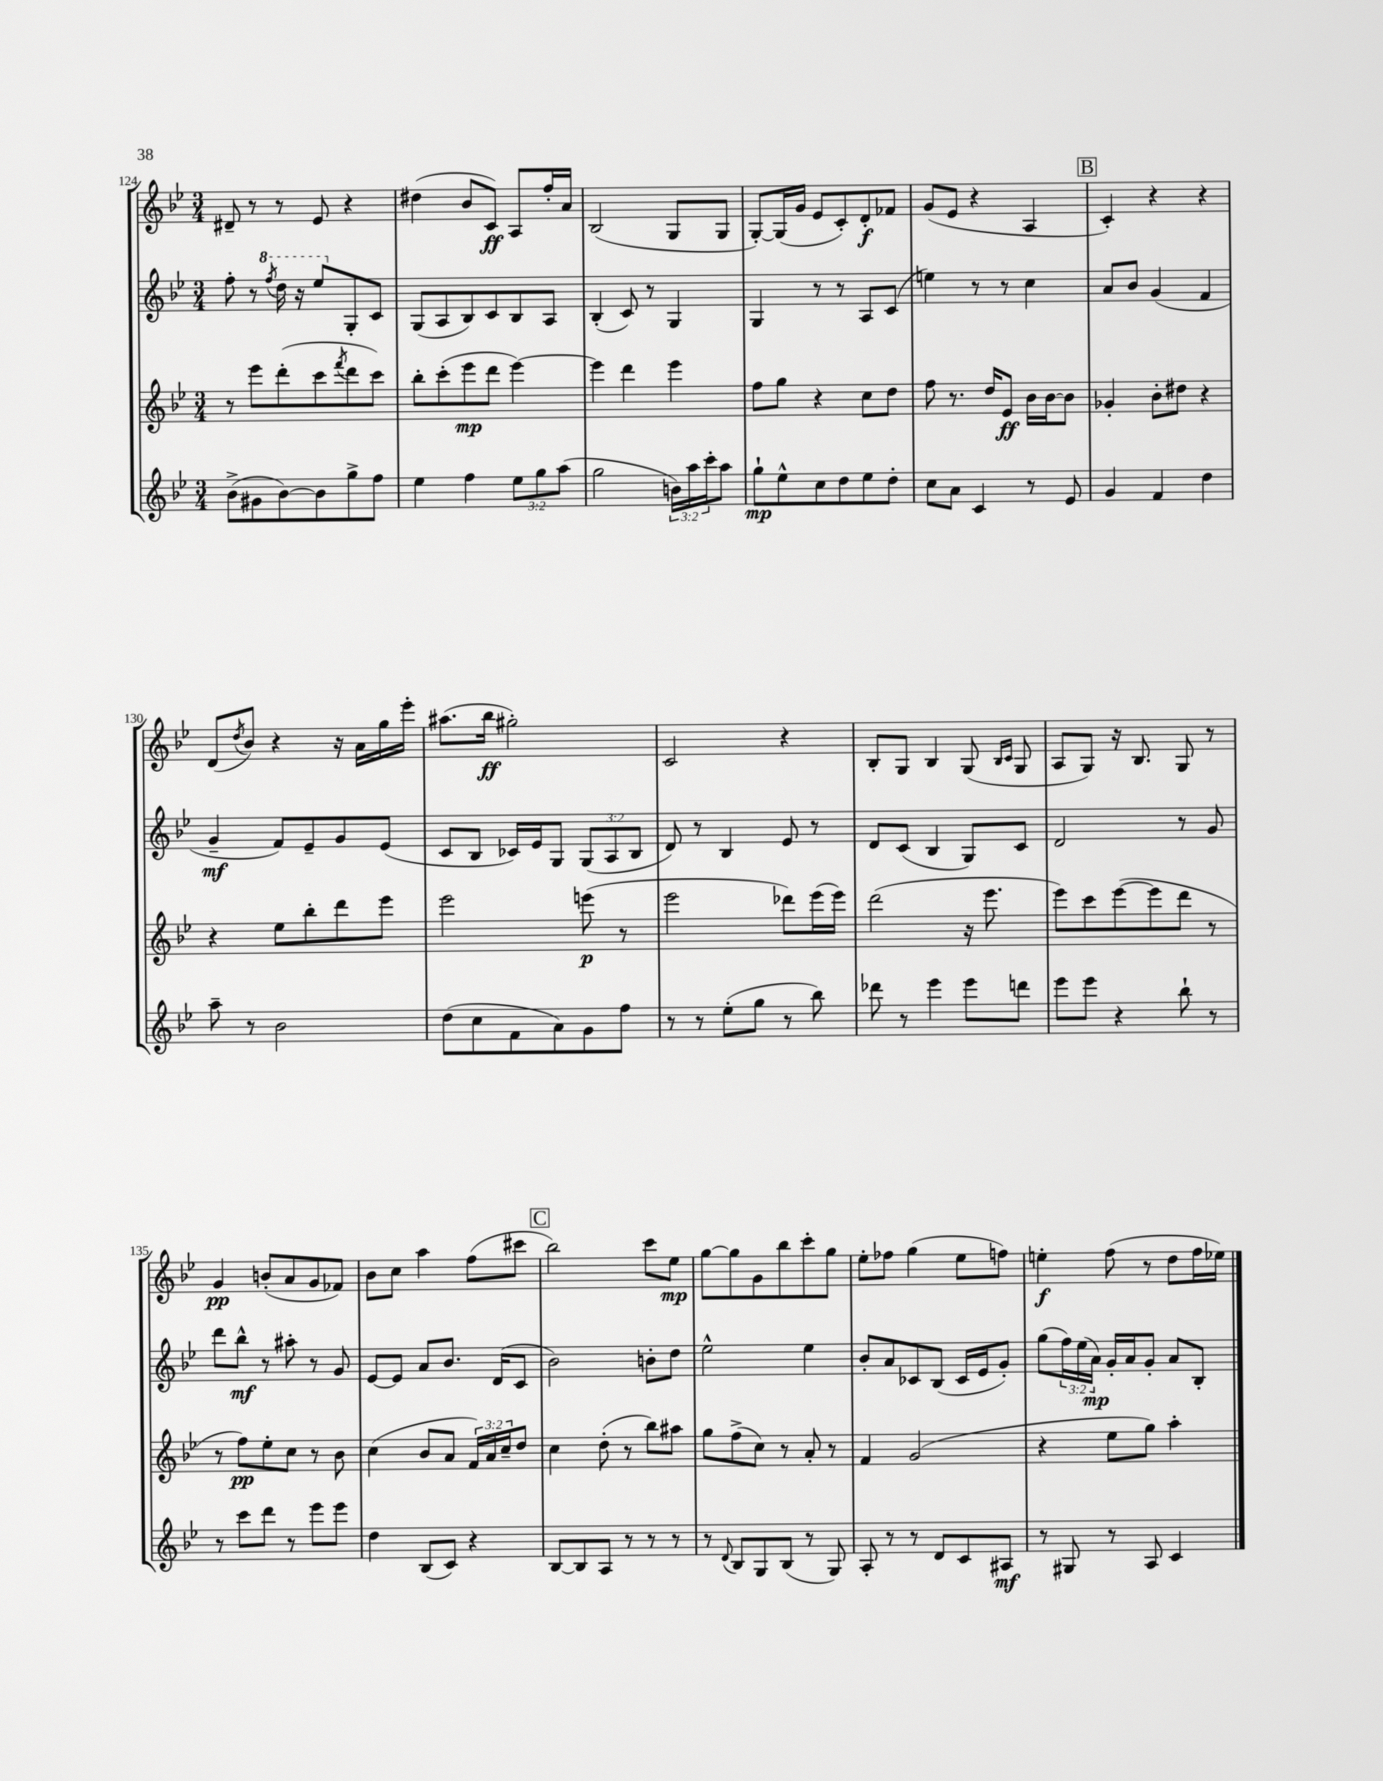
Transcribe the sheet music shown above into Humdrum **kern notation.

**kern	**kern	**kern	**kern
*staff4	*staff3	*staff2	*staff1
*clefG2	*clefG2	*clefG2	*clefG2
*k[b-e-]	*k[b-e-]	*k[b-e-]	*k[b-e-]
*M3/4	*M3/4	*M3/4	*M3/4
(8b-^	8r	8ff'	8d#~
8g#	8eee-	8r	8r
.	.	8qfff	.
[8b-)	(8ddd'	16ddd	8r
.	.	16r	.
8b-]	8ccc	8eee-	8e-
.	8qfff	.	.
8gg^	8ddd	8G'	4r
8ff	8ccc)	8c	.
=	=	=	=
4ee-	8bb-'	(8G	(4dd#
.	(8ccc'	8A	.
4ff	8eee-	8B-)	8b-
.	8ddd	8c	8c)
12ee-	[4eee-)	8B-	8A
12gg	.	.	.
.	.	8A	16ff'
(12aa	.	.	.
.	.	.	16a
=	=	=	=
2gg	4eee-]	(4B-'	(2B-
.	4ddd	8c)	.
.	.	8r	.
24b)	4eee-	4G	8G
24aa	.	.	.
24ccc'	.	.	.
8aa	.	.	8G
=	=	=	=
8gg`	8ff	4G	[8G')
8ee-^^	8gg	.	(16G]
.	.	.	16g
8cc	4r	8r	8e-
8dd	.	8r	8c')
8ee-	8cc	8A	8d'
8dd'	8dd	(8c	8f-
=	=	=	=
8cc	8ff	4ee)	(8g
8a	8.r	.	8e-
4c	.	8r	4r
.	16dd	.	.
.	8e-	8r	.
8r	16b-	4cc	4A
.	[16b-	.	.
8e-	8b-]	.	.
=	=	=	=
4g	4g-'	8a	4c')
.	.	8b-	.
4f	8b-'	(4g	4r
.	8dd#	.	.
4dd	4r	4f	4r
=	=	=	=
8aa~	4r	4g~	(8d
.	.	.	8qdd
8r	.	.	8b-)
2b-	8ee-	8f)	4r
.	8bb-'	8e-~	.
.	8ddd	8g	16r
.	.	.	16a
.	8eee-	(8e-	16gg
.	.	.	16eee-'
=	=	=	=
(8dd	2eee-	8c	(8.aa#
8cc	.	8B-	.
.	.	.	16bb-
8f	.	16c-)	2gg#')
.	.	16e-	.
8a)	.	8G	.
8g	(8eee	(12G	.
.	.	12A	.
8ff	8r	.	.
.	.	12B-	.
=	=	=	=
8r	2eee-	8d)	2c
8r	.	8r	.
(8ee-'	.	4B-	.
8gg	.	.	.
8r	8ddd-)	8e-	4r
8bb-)	(16eee-	8r	.
.	16eee-)	.	.
=	=	=	=
8ddd-	(2ddd	8d	8B-'
8r	.	(8c	8G
4eee-	.	4B-	4B-
8eee-	16r	8G)	(8G
.	8.eee-	.	.
.	.	.	16qqB-
.	.	.	16qqc
8ddd	.	8c	8G
=	=	=	=
8eee-	8eee-)	2d	8A
8eee-	8ccc	.	8G)
4r	([8eee-	.	16r
.	.	.	8.B-
.	8eee-]	.	.
8bb-`	8ddd	8r	8G
8r	8r	8g	8r
=	=	=	=
8r	8r	8ddd	4g
8ccc	8ff)	8bb-^^	.
8ddd	8ee-'	8r	(8b'
8r	8cc	8aa#'	8a
8eee-	8r	8r	8g
8eee-	8b-	8g	8f-)
=	=	=	=
4dd	(4cc	[8e-	8b-
.	.	8e-]	8cc
(8B-	8b-	8a	4aa
8c)	8a	8.b-	.
4r	24f)	.	(8ff
.	24a	.	.
.	.	(16d	.
.	24cc~	.	.
.	8dd	8c	8ccc#
=	=	=	=
[8B-	4cc	2b-)	2bb-)
8B-]	.	.	.
8A	(8dd'	.	.
8r	8r	.	.
8r	8bb-)	8b'	8ccc
8r	8aa#	8dd	8ee-
=	=	=	=
8r	8gg	2ee-^^	[8gg
8qqd	.	.	.
8B-	(8ff^	.	8gg]
8G	8cc)	.	8g
(8B-	8r	.	8bb-
8r	8a'	4ee-	8ccc'
8G)	8r	.	8gg
=	=	=	=
8A'	4f	8b-'	8ee-'
8r	.	8a	8ff-
8r	(2g	8c-	(4gg
8d	.	(8B-	.
8c	.	16c-	8ee-
.	.	16e-	.
8A#	.	8g')	8ff)
=	=	=	=
8r	4r	(8gg	4ee'
8G#	.	24ff)	.
.	.	(24ee-	.
.	.	24a)	.
8r	8ee-	16g'	(8ff
.	.	16a	.
8A	8gg)	8g'	8r
4c	4aa'	8a	8dd
.	.	8B-'	16ff
.	.	.	16ee-)
==	==	==	==
*-	*-	*-	*-
